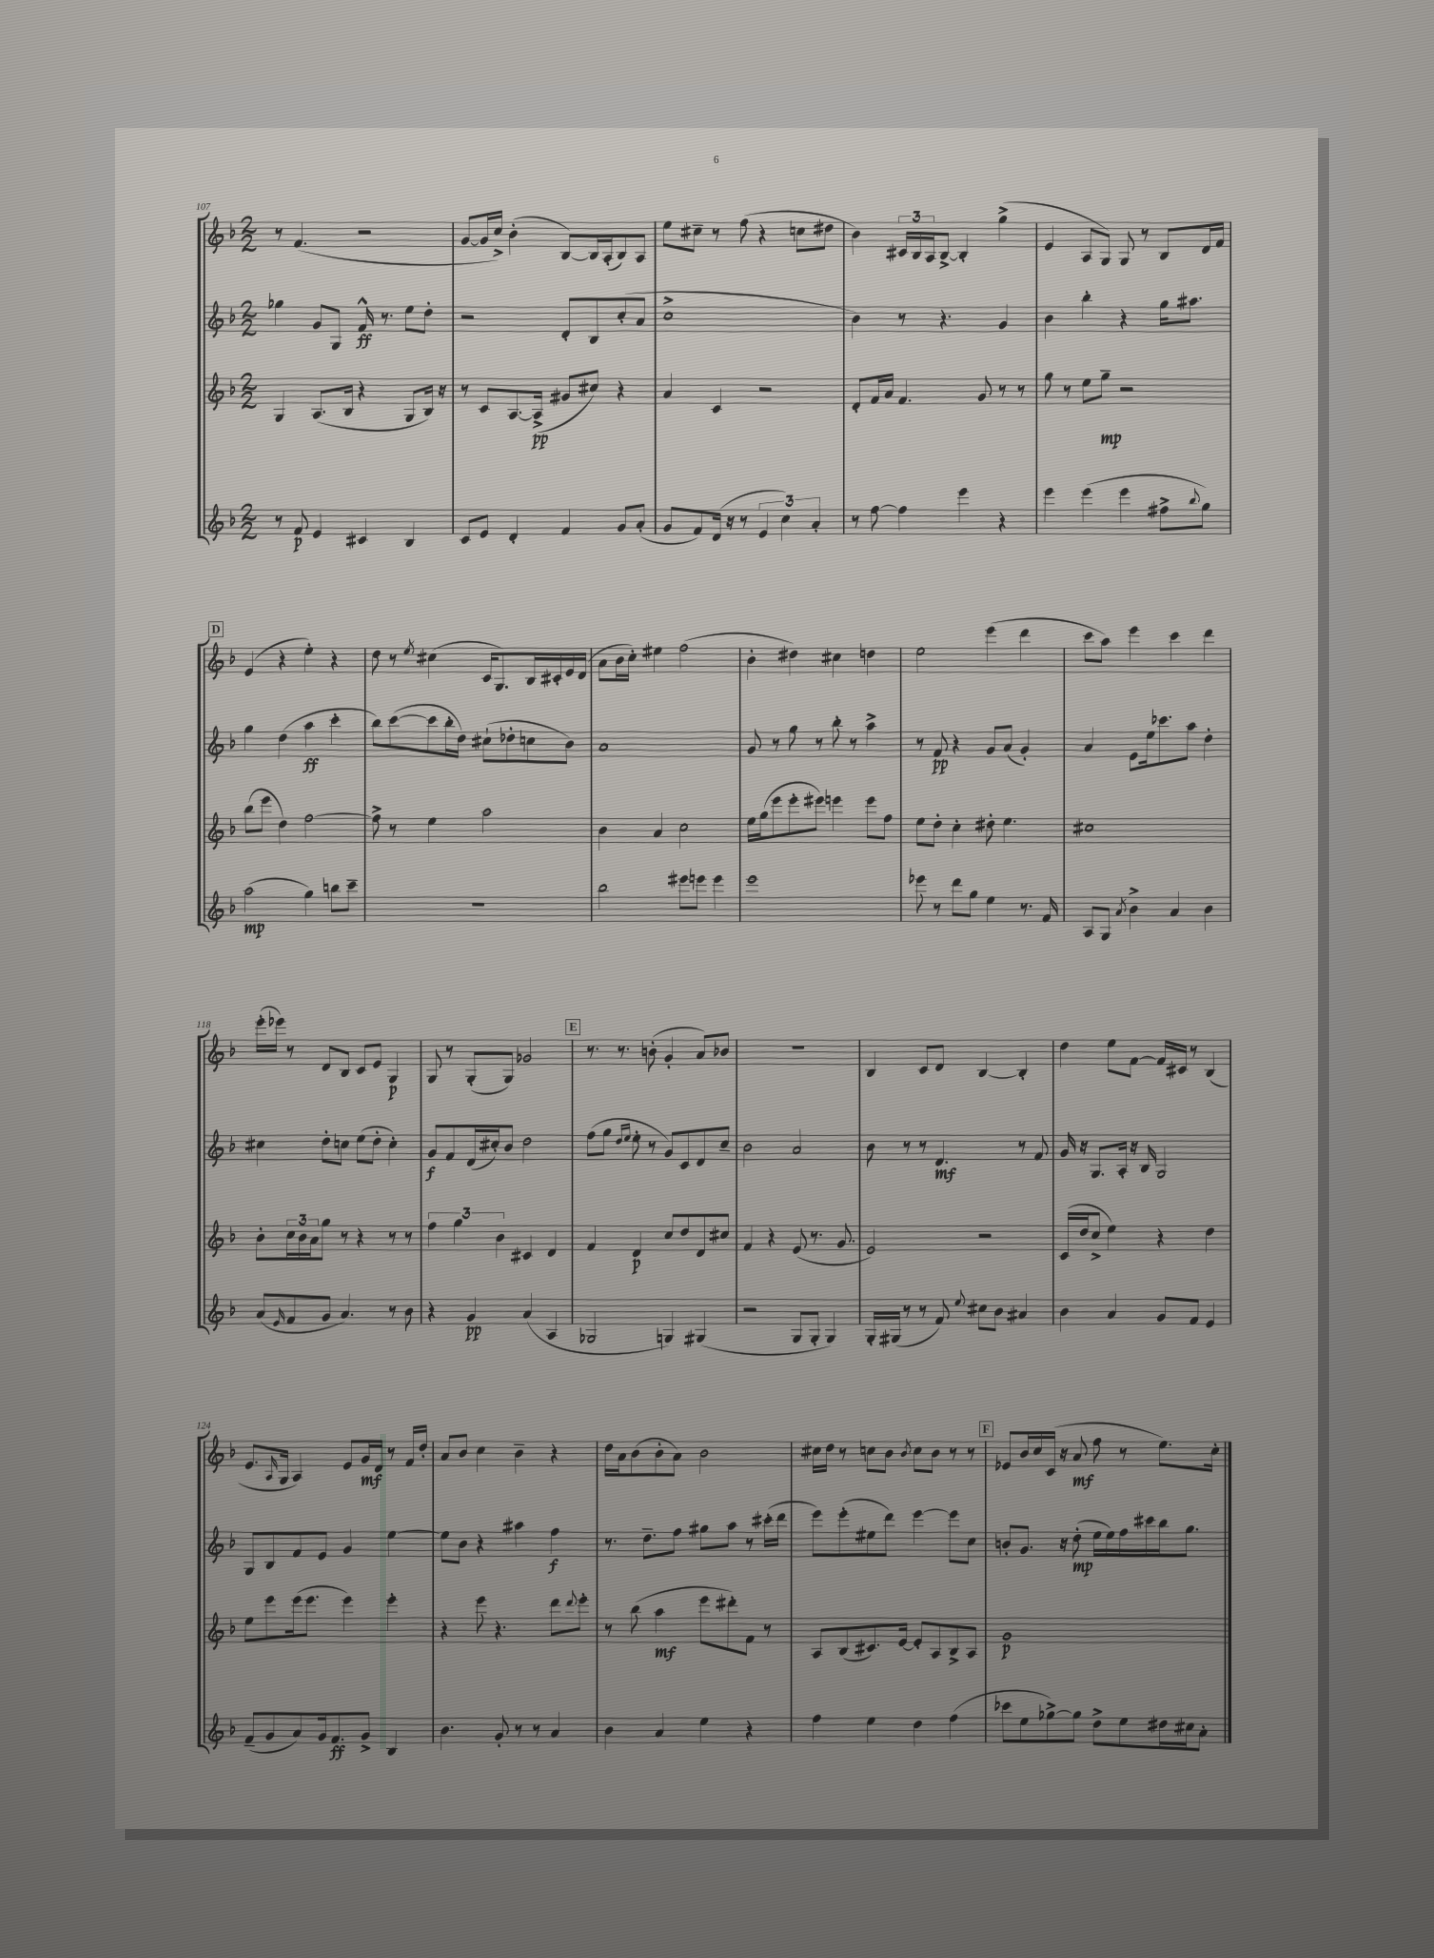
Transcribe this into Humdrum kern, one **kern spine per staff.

**kern	**dynam	**kern	**dynam	**kern	**dynam	**kern	**dynam
*part4	*part4	*part3	*part3	*part2	*part2	*part1	*part1
*staff4	*staff4	*staff3	*staff3	*staff2	*staff2	*staff1	*staff1
*clefG2	*	*clefG2	*	*clefG2	*	*clefG2	*
*k[b-]	*	*k[b-]	*	*k[b-]	*	*k[b-]	*
*M2/2	*	*M2/2	*	*M2/2	*	*M2/2	*
=107	=107	=107	=107	=107	=107	=107	=107
8r	.	4G/	.	4gg-X\	.	8r	.
8f/	p	.	.	.	.	(4.f/	.
4e/	.	(8.A/L	.	8g/L	.	.	.
.	.	.	.	8G/J	.	.	.
.	.	16B-/Jk	.	.	.	.	.
4c#X/	.	4r	.	16f^^/	ff	2r	.
.	.	.	.	8.r	.	.	.
4B-/	.	8G/L	.	8ee\L	.	.	.
.	.	16B-/Jk)	.	8dd'\J	.	.	.
.	.	16r	.	.	.	.	.
=108	=108	=108	=108	=108	=108	=108	=108
8c/L	.	8r	.	2r	.	[8g/L	.
8e/J	.	8c/L	.	.	.	16g/L]	.
.	.	.	.	.	.	16cc^/JJ)	.
4d'/	.	[8.A/	.	.	.	(4b-'\	.
.	.	(16A^/Jk]	pp	.	.	.	.
4f/	.	8g#X/L	.	8d'/L	.	[8B-/L)	.
.	.	8cc#X/J)	.	8B-/	.	16B-/L]	.
.	.	.	.	.	.	(16A'/J	.
8g/L	.	4r	.	(8cc'/	.	8B-/)	.
(8a'/J	.	.	.	8a/J	.	8A/J	.
=109	=109	=109	=109	=109	=109	=109	=109
8g/L	.	4a/	.	1cc^	.	8ee\L	.
8f/)	.	.	.	.	.	8cc#X~\J	.
(16d/Jk	.	4c/	.	.	.	8r	.
16r	.	.	.	.	.	.	.
8r	.	.	.	.	.	(8ff\	.
6e/	.	2r	.	.	.	4r	.
6cc\)	.	.	.	.	.	.	.
.	.	.	.	.	.	8ccn\L	.
6a'/	.	.	.	.	.	.	.
.	.	.	.	.	.	8dd#X\J	.
=110	=110	=110	=110	=110	=110	=110	=110
8r	.	8d'/L	.	4b-\)	.	4b-\)	.
[8ff\	.	16f/L	.	.	.	.	.
.	.	16a/JJ	.	.	.	.	.
4ff\]	.	4.f/	.	8r	.	24c#X/LL	.
.	.	.	.	.	.	24B-/	.
.	.	.	.	.	.	24A/J	.
.	.	.	.	4.r	.	[8B-^/J	.
4eee\	.	.	.	.	.	4B-'/]	.
.	.	8g/	.	.	.	.	.
4r	.	8r	.	4g/	.	(4gg^\	.
.	.	8r	.	.	.	.	.
=111	=111	=111	=111	=111	=111	=111	=111
4eee\	.	8gg\	.	4b-\	.	4e/	.
.	.	8r	.	.	.	.	.
(4eee\	.	8ee\L	.	4bb-'\	.	8A/L	.
.	.	8gg~\J	mp	.	.	8G/J)	.
4eee\	.	2r	.	4r	.	8G/	.
.	.	.	.	.	.	8r	.
8ff#X^\L	.	.	.	16gg\KL	.	8B-/L	.
.	.	.	.	8.aa#X\J	.	.	.
8qqbb-/	.	.	.	.	.	.	.
8gg\J)	.	.	.	.	.	16d/L	.
.	.	.	.	.	.	16f/JJ	.
!!LO:LB:g=z
!!LO:REH:place=s1:t=D
=112	=112	=112	=112	=112	=112	=112	=112
(2aa\	mp	(8bb-\L	.	4gg\	.	(4e/	.
.	.	8eee\J	.	.	.	.	.
.	.	4dd\)	.	(4dd\	.	4r	.
4gg\)	.	[2ff\	.	4aa\	ff	4ee'\)	.
8bbn\L	.	.	.	4ccc'\	.	4r	.
8ccc~\J	.	.	.	.	.	.	.
=113	=113	=113	=113	=113	=113	=113	=113
1r	.	8ff^\]	.	8bb-\L)	.	8dd\	.
.	.	8r	.	([8ccc\	.	8r	.
.	.	.	.	.	.	8qee/	.
.	.	4ee\	.	8ccc\]	.	(4cc#X\	.
.	.	.	.	16bb-'\L	.	.	.
.	.	.	.	16dd\JJ)	.	.	.
.	.	2aa\	.	(8cc#X`\L	.	16c/KL	.
.	.	.	.	.	.	8.G/)	.
.	.	.	.	8dd-X'\	.	.	.
.	.	.	.	8ccn\	.	16B-/L	.
.	.	.	.	.	.	16c#X'/	.
.	.	.	.	8b-\J)	.	16e/	.
.	.	.	.	.	.	(16d/JJ	.
=114	=114	=114	=114	=114	=114	=114	=114
2bb-\	.	4b-\	.	1a	.	8a\L	.
.	.	.	.	.	.	16b-\L	.
.	.	.	.	.	.	16cc'\JJ)	.
.	.	4a/	.	.	.	4ee#X\	.
8eee#X\L	.	2cc\	.	.	.	(2ff\	.
8eeen\J	.	.	.	.	.	.	.
4eee\	.	.	.	.	.	.	.
=115	=115	=115	=115	=115	=115	=115	=115
1eee	.	16ee\LL	.	8g/	.	4b-'\	.
.	.	(16gg\J	.	.	.	.	.
.	.	8eee\	.	8r	.	.	.
.	.	8eee'\	.	8gg\	.	4dd#X\)	.
.	.	8eee#X\J)	.	8r	.	.	.
.	.	4eeen\	.	8bb-'\	.	4cc#X\	.
.	.	.	.	8r	.	.	.
.	.	8eee\L	.	4aa^\	.	4ddn\	.
.	.	8ff\J	.	.	.	.	.
=116	=116	=116	=116	=116	=116	=116	=116
8eee-X\	.	8ee\L	.	8r	.	2ee\	.
8r	.	8dd'\J	.	8f/	pp	.	.
8ddd\L	.	4cc'\	.	4r	.	.	.
8gg\J	.	.	.	.	.	.	.
4ee\	.	8dd#X'\	.	8g/L	.	(4eee\	.
.	.	4.ee\	.	(8a/J	.	.	.
8.r	.	.	.	4g'/)	.	4ddd\	.
16f/	.	.	.	.	.	.	.
=117	=117	=117	=117	=117	=117	=117	=117
8A/L	.	1cc#X	.	4a/	.	8ccc\L	.
8G/J	.	.	.	.	.	8aa\J)	.
8qa/	.	.	.	.	.	.	.
4b-^\	.	.	.	8e\L	.	4eee\	.
.	.	.	.	16ee\k	.	.	.
.	.	.	.	8.ccc-X\	.	.	.
4a/	.	.	.	.	.	4ccc\	.
.	.	.	.	8aa\J	.	.	.
4b-\	.	.	.	4dd'\	.	4ddd\	.
!!LO:LB:g=z
=118	=118	=118	=118	=118	=118	=118	=118
(8a/L	.	8b-'\L	.	4cc#X\	.	(16eee'\LL	.
.	.	.	.	.	.	16eee-X\JJ)	.
16qqe/	.	.	.	.	.	.	.
8f/	.	24cc\L	.	.	.	8r	.
.	.	24b-\	.	.	.	.	.
.	.	24a\J	.	.	.	.	.
8g/J	.	8gg\J	.	8dd'\L	.	8d/L	.
4.a/)	.	8r	.	8ccn\J	.	8B-/J	.
.	.	4r	.	(8ee\L	.	8c/L	.
.	.	.	.	8dd'\J	.	8e/J	.
8r	.	8r	.	4cc'\)	.	4G/	p
8b-\	.	8r	.	.	.	.	.
=119	=119	=119	=119	=119	=119	=119	=119
4r	.	6ff\	.	8g/L	f	8G/	.
.	.	.	.	8f/	.	8r	.
.	.	6gg\	.	.	.	.	.
4g/	pp	.	.	(16d/L	.	(8G'/L	.
.	.	.	.	16cc#X'/J)	.	.	.
.	.	6b-\	.	.	.	.	.
.	.	.	.	8b-/J	.	8G/J)	.
(4a/	.	4c#X/	.	2dd\	.	2g-X/	.
4A/	.	4d/	.	.	.	.	.
!!LO:REH:place=s1:t=E
=120	=120	=120	=120	=120	=120	=120	=120
2G-X/	.	4f/	.	(8ff\L	.	8.r	.
.	.	.	.	8gg\J	.	.	.
.	.	.	.	.	.	8.r	.
.	.	.	.	16qqdd/LL	.	.	.
.	.	.	.	16qqee/JJ	.	.	.
.	.	4d/	p	8ee'\	.	.	.
.	.	.	.	8r	.	(8bn'\	.
4Gn/)	.	8cc/L	.	8g/L)	.	4g'/	.
.	.	8dd/	.	8c/	.	.	.
(4G#X/	.	8d/	.	8d/	.	8a/L)	.
.	.	8cc#X/J	.	8cc~/J	.	8b-X/J	.
=121	=121	=121	=121	=121	=121	=121	=121
2r	.	4f/	.	2b-\	.	1r	.
.	.	4r	.	.	.	.	.
8G/L	.	(8e/	.	2a/	.	.	.
8G'/J	.	8.r	.	.	.	.	.
4G/)	.	.	.	.	.	.	.
.	.	8.g/	.	.	.	.	.
=122	=122	=122	=122	=122	=122	=122	=122
16G'/LL	.	2e/)	.	8b-\	.	4B-/	.
(16G#X/JJ	.	.	.	.	.	.	.
8r	.	.	.	8r	.	.	.
8r	.	.	.	8r	.	8c/L	.
8f/)	.	.	.	4.d/	mf	8d/J	.
8qqee/	.	.	.	.	.	.	.
8cc#X\L	.	2r	.	.	.	[4B-/	.
8b-\J	.	.	.	.	.	.	.
4a#X/	.	.	.	8r	.	4B-'/]	.
.	.	.	.	8f/	.	.	.
=123	=123	=123	=123	=123	=123	=123	=123
4b-\	.	(16c/LL	.	16g/	.	4dd\	.
.	.	16dd/J	.	16r	.	.	.
.	.	8cc^/J	.	8.G/L	.	.	.
4a/	.	4ee\)	.	.	.	8ee\L	.
.	.	.	.	16A'/Jk	.	.	.
.	.	.	.	16r	.	[8f\J	.
.	.	.	.	16B-/	.	.	.
8g/L	.	4r	.	2G/	.	16f/LL]	.
.	.	.	.	.	.	16c#X/JJ	.
8f/J	.	.	.	.	.	8r	.
4e/	.	4dd\	.	.	.	(4B-/	.
!!LO:LB:g=z
=124	=124	=124	=124	=124	=124	=124	=124
(8f~/L	.	8ee\L	.	8G/L	.	8.e/L	.
8g/	.	8eee\	.	8B-/	.	.	.
.	.	.	.	.	.	16qqA/	.
.	.	.	.	.	.	16G/Jk	.
8a/)	.	(16eee\k	.	8f/	.	4A/)	.
.	.	8.eee\J	.	.	.	.	.
16g/k	.	.	.	8e/J	.	.	.
8.f/	ff	.	.	.	.	.	.
.	.	4eee\)	.	4g/	.	8e/L	.
8g^/J	.	.	.	.	.	16g/L	mf
.	.	.	.	.	.	16d/JJ	.
4B-/	.	4eee'\	.	[4ee\	.	8r	.
.	.	.	.	.	.	16f/LL	.
.	.	.	.	.	.	16dd'/JJ	.
=125	=125	=125	=125	=125	=125	=125	=125
4.b-\	.	4r	.	8ee\L]	.	8a/L	.
.	.	.	.	8b-\J	.	8b-/J	.
.	.	8eee\	.	4r	.	4cc\	.
8g'/	.	4.r	.	.	.	.	.
8r	.	.	.	4aa#X\	.	4b-~\	.
8r	.	.	.	.	.	.	.
4a/	.	8ddd\L	.	4ff\	f	4r	.
.	.	8qqddd/	.	.	.	.	.
.	.	8eee'\J	.	.	.	.	.
=126	=126	=126	=126	=126	=126	=126	=126
4b-\	.	8r	.	8.r	.	16dd\LL	.
.	.	.	.	.	.	16a\J	.
.	.	(8bb-\	.	.	.	(8b-\	.
.	.	.	.	8.dd~\L	.	.	.
4a/	.	4aa\	mf	.	.	8b-'\	.
.	.	.	.	8ff\J	.	8a\J)	.
4ee\	.	8eee\L	.	8gg#X\L	.	2b-\	.
.	.	8ddd#X'\)	.	8aa\J	.	.	.
4r	.	8f\J	.	8r	.	.	.
.	.	8r	.	(16ccc#X'\LL	.	.	.
.	.	.	.	16ddd\JJ	.	.	.
=127	=127	=127	=127	=127	=127	=127	=127
4ff\	.	8A/L	.	8eee\L)	.	16cc#X\LL	.
.	.	.	.	.	.	16dd\JJ	.
.	.	(8B-/	.	(8eee'\	.	8r	.
4ee\	.	8.c#X/)	.	8ee#X\	.	8ccn\L	.
.	.	.	.	8ddd\J)	.	8b-\J	.
.	.	[16e/Jk	.	.	.	.	.
.	.	.	.	.	.	8qb-/	.
4dd\	.	8e'/L]	.	[4eee\	.	8cc\L	.
.	.	8A/	.	.	.	8b-\J	.
(4ff\	.	8B-^/	.	8eee\L]	.	8r	.
.	.	8A/J	.	8cc\J	.	8r	.
!!LO:REH:place=s1:t=F
=128	=128	=128	=128	=128	=128	=128	=128
8ccc-X\L	.	1g	p	8bn'/L	.	8e-X/L	.
8ee\	.	.	.	8.g/J	.	16b-/L	.
.	.	.	.	.	.	16cc/	.
[8gg-X^\)	.	.	.	.	.	(16c/JJ	.
.	.	.	.	16r	.	16r	.
8gg-\J]	.	.	.	(8dd'\	mp	8a/	mf
8dd^\L	.	.	.	16ee\LL	.	8ff\	.
.	.	.	.	16ee\)	.	.	.
8ee\	.	.	.	16ff\	.	8r	.
.	.	.	.	16ccc#X\	.	.	.
16dd#X\L	.	.	.	16bb-\J	.	8.ee\L)	.
16cc#X\J	.	.	.	8.gg\J	.	.	.
8a'\J	.	.	.	.	.	.	.
.	.	.	.	.	.	16cc'\Jk	.
==	==	==	==	==	==	==	==
*-	*-	*-	*-	*-	*-	*-	*-
